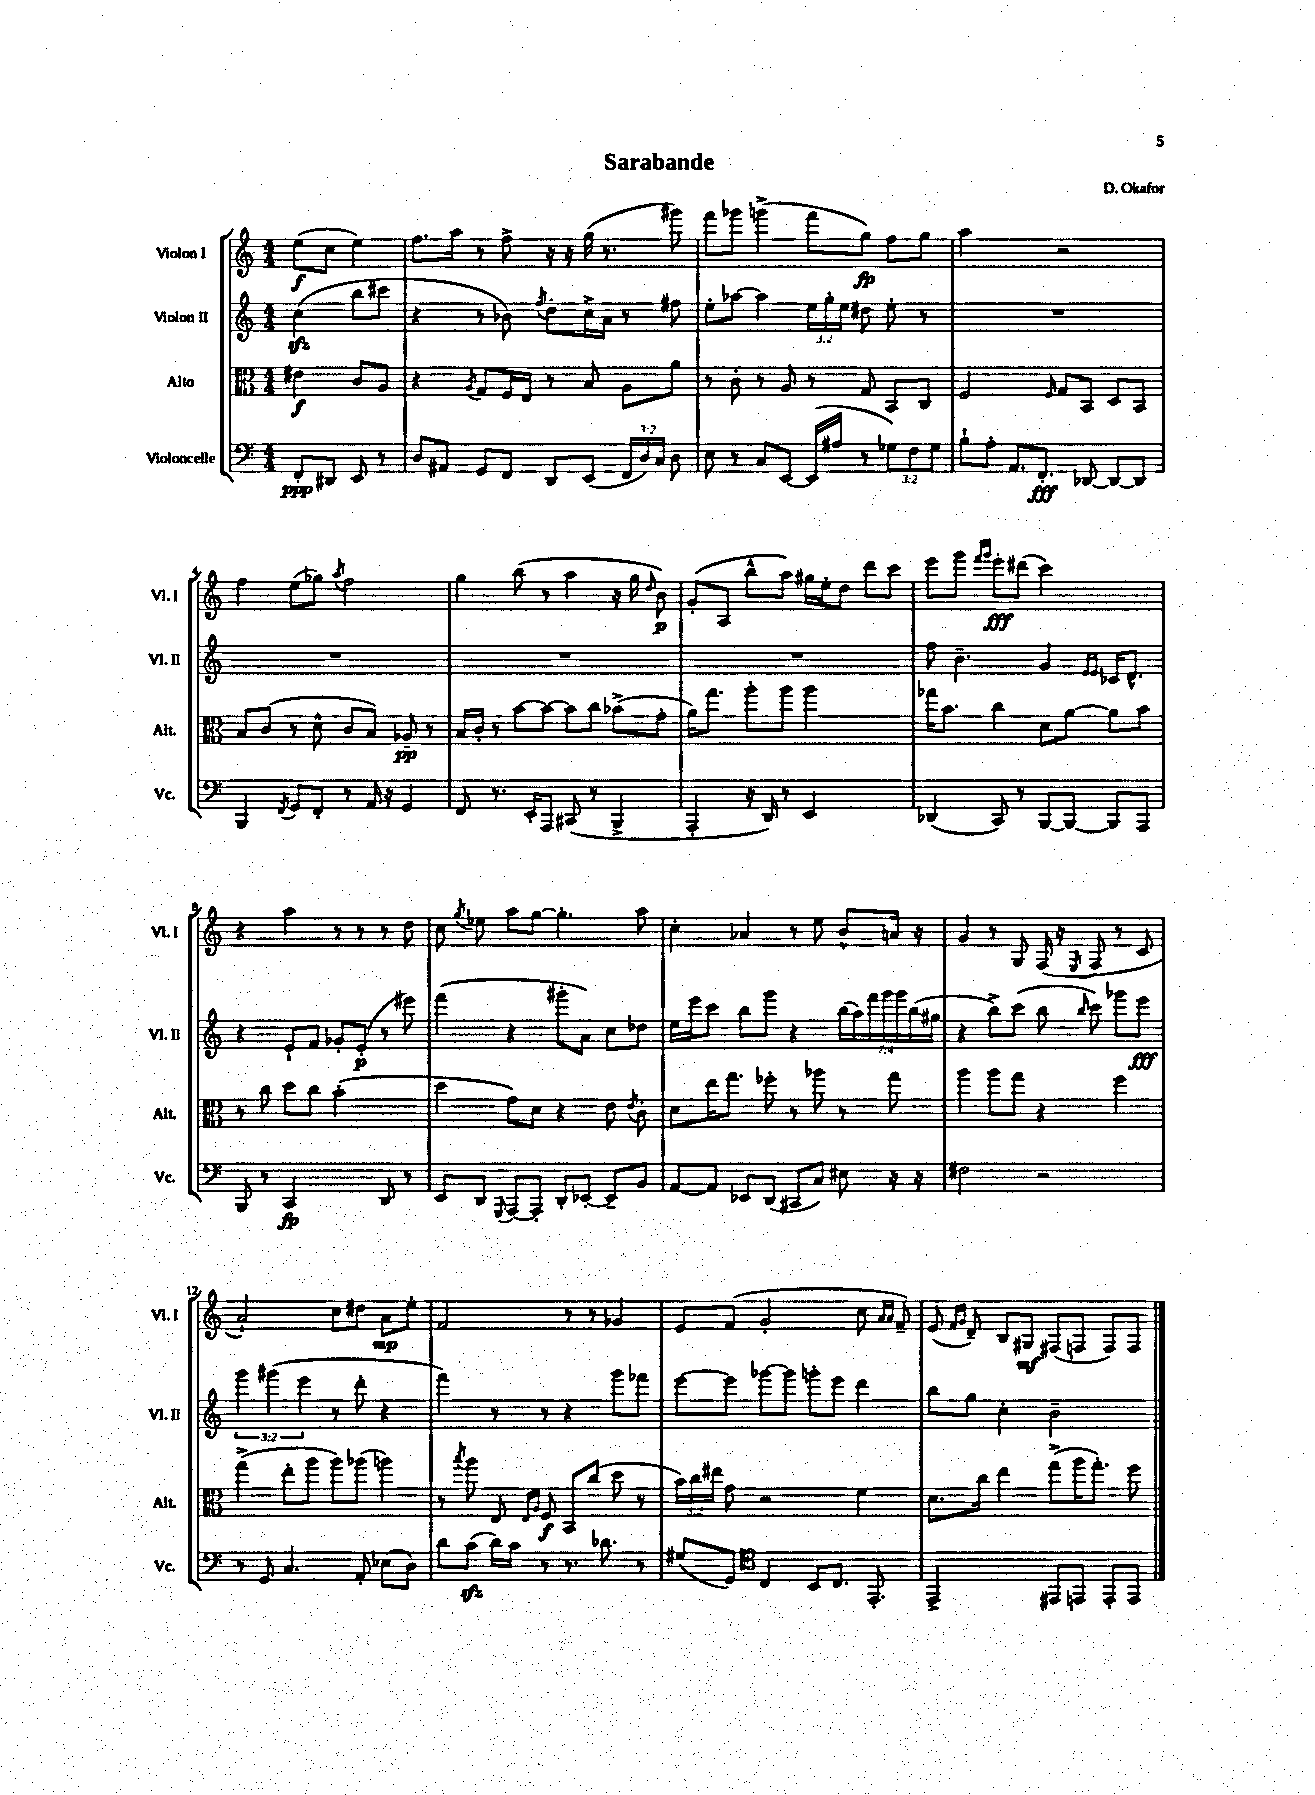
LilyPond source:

\header { title = "Sarabande" composer = "D. Okafor" }
<<
\new StaffGroup <<
\new Staff = "s0" \with { instrumentName = "Violon I" shortInstrumentName = "Vl. I" } {
    \clef treble \key c \major \numericTimeSignature \time 4/4 \partial 2
    \autoBeamOff e''8[\f( c''8] e''4) |
    f''8.[ a''16] r8 f''8-> r16 r16 g''16( r8. gis'''8) |
    f'''8[ ges'''8] g'''4->( f'''8[ g''8]\fp) f''8[ g''8] |
    a''2 r2 |
    f''4 e''8[( ges''8]) \acciaccatura { a''8 } f''2 |
    g''4 b''8( r8 a''4 r16 g''16 \grace { d''16 } b'8\p) |
    g'8[-.( a8] b''8[-^ a''8]) gis''16[ e''16-. d''8] d'''8[ c'''8] |
    e'''8[ g'''8] \grace { f'''16[ g'''16] } e'''8[-.\fff dis'''8]( c'''2) |
    r4 a''4 r8 r8 r8 d''8 |
    c''8 \acciaccatura { g''8 } ees''8 a''8[ g''8]~ g''4.-. a''8 |
    c''4-. aes'4 r8 e''8 b'8[-^ a'16] r16 |
    g'4 r8 g8 f16( r16 \acciaccatura { e8 } f8 r8 c'8 |
    a'2-!) c''8[ dis''8] a'8[\mp e''8]-. |
    f'2 r8 r8 ges'4 |
    e'8[ f'8]( g'2-. c''8 \grace { a'16[ a'16] } f'8--) |
    e'8( \grace { f'16[ g'16] } d'8--) b8[ gis8]\mf fis8[( f8] f8[) f8] \bar "|." |
}
\new Staff = "s1" \with { instrumentName = "Violon II" shortInstrumentName = "Vl. II" } {
    \clef treble \key c \major \numericTimeSignature \time 4/4 \override Staff.TupletNumber.text = #tuplet-number::calc-fraction-text \partial 2
    \autoBeamOff c''4\sfz( b''8[ cis'''8] |
    r4 r8 bes'8) \acciaccatura { f''8 } d''8[-. c''16-> a'16] r8 fis''8 |
    e''8[-. aes''8]~ aes''4 \tuplet 3/2 { e''16[ g''16-. e''16] } dis''8 e''8-. r8 |
    R1 |
    R1 |
    R1 |
    R1 |
    f''8 b'4.-- g'4 \grace { e'16[ e'16] } ces'16[ d'8.]-^ |
    r4 e'8[-! f'8] ges'8[-. e'8]-.\p( r8 eis'''8) |
    f'''4( r4 gis'''8[-. a'8]) c''8[ des''8] |
    e''16[ e'''16 c'''8] b''8[ g'''8] r4 \tuplet 7/4 { b''16[( a''16) f'''16 g'''16 g'''16 b''16( gis''16] } |
    r4 b''8[->) c'''8]( b''8 \grace { b''16 } c'''8) ges'''8[ e'''8]\fff |
    \tuplet 3/2 { g'''4 gis'''4( e'''4 } r8 d'''8-. r4 |
    f'''4) r8 r8 r4 g'''8[ fes'''8] |
    e'''8[~ e'''8] ges'''8[~ ges'''8] g'''8[-. e'''8] d'''4 |
    b''8[ g''8] c''4-. b'2-- \bar "|." |
}
\new Staff = "s2" \with { instrumentName = "Alto" shortInstrumentName = "Alt." } {
    \clef alto \key c \major \numericTimeSignature \time 4/4 \override Staff.TupletNumber.text = #tuplet-number::calc-fraction-text \partial 2
    \autoBeamOff eis'4\f c'8[ a8] |
    r4 \acciaccatura { a8 } g8[ f16 e16] r8 b8 a8[ a'8] |
    r8 c'8-. r8 a8 r8 g8 b,8[ c8] |
    f2 \grace { f16 } g8[ b,8] d8[ b,8] |
    b8[ c'8]( r8 d'8-^ c'8[ b8]) aes8--\pp r8 |
    b16[ c'16]-. r8 b'8[~ b'8]~ b'8[ c''8] bes'8[->( g'8]-. |
    a'16[) g''8.] a''8[-. a''8] a''2 |
    ges''16[ b'8.] c''4 d'8[ a'8]~ a'8[ b'8] |
    r8 c''8 d''8[ c''8] b'2-.( |
    d''4 g'8[) d'8] r4 e'8 \acciaccatura { e'8 } c'8-. |
    d'8[ e''16 g''8.] fes''8-. r8 aes''8 r8 g''8 |
    a''4 a''8[ g''8] r4 f''4 |
    g''4->( e''8[-. a''8] a''8[) aes''8]( a''4) |
    r8 \acciaccatura { b''8 } a''8 e8 \grace { e16[ a16] } f8\f b,8[ c''8]( d''8 r8 |
    \tuplet 3/2 { b'16[) c''16 eis''16] } g'8 r2 f'4 |
    d'8.[ c''16] e''4 g''8[->( a''16 g''8.]-.) f''8 \bar "|." |
}
\new Staff = "s3" \with { instrumentName = "Violoncelle" shortInstrumentName = "Vc." } {
    \clef bass \key c \major \numericTimeSignature \time 4/4 \override Staff.TupletNumber.text = #tuplet-number::calc-fraction-text \partial 2
    \autoBeamOff f,8[-.\ppp dis,8] e,8 r8 |
    d8[ ais,8] g,8[ f,8] d,8[ e,8]( \tuplet 3/2 { f,16[ d16) c16] } d8 |
    e8 r8 c8[ e,8]~ e,16[( ais16] r8 \tuplet 3/2 { ges8[) f8 ges8] } |
    b8[-! a8]-. a,8.[ f,8.]-.\fff des,8~ des,8[~ des,8] |
    b,,4 \acciaccatura { f,8 } g,8[ f,8]-. r8 a,16 r16 g,4 |
    f,8 r8. e,16[-. a,,8] cis,8( r8 b,,4-> |
    a,,4-. r16 d,16) r8 e,2 |
    des,4( c,8) r8 b,,8[~ b,,8]~ b,,8[ a,,8] |
    b,,8 r8 c,2\fp d,8 r8 |
    e,8[ d,8] \appoggiatura { g,,8 } a,,8[~ a,,8]-. d,8[-. ees,8]~-. ees,8[-- b,8] |
    a,8[~ a,8] ees,8[ d,8]( cis,8[ c8]) eis8 r16 r16 |
    fis2 r2 |
    r8 g,8 c4. a,8-. ees8[( d8]) |
    d'8[ c'8]\sfz( d'16[) c'16] r8 r8. des'8. r8 |
    gis8[( g,8]) \clef tenor c4 b,8[ c8.] e,8.-. |
    e,2-> eis,8[ e,8] e,8[-. e,8] \bar "|." |
}
>>
>>
